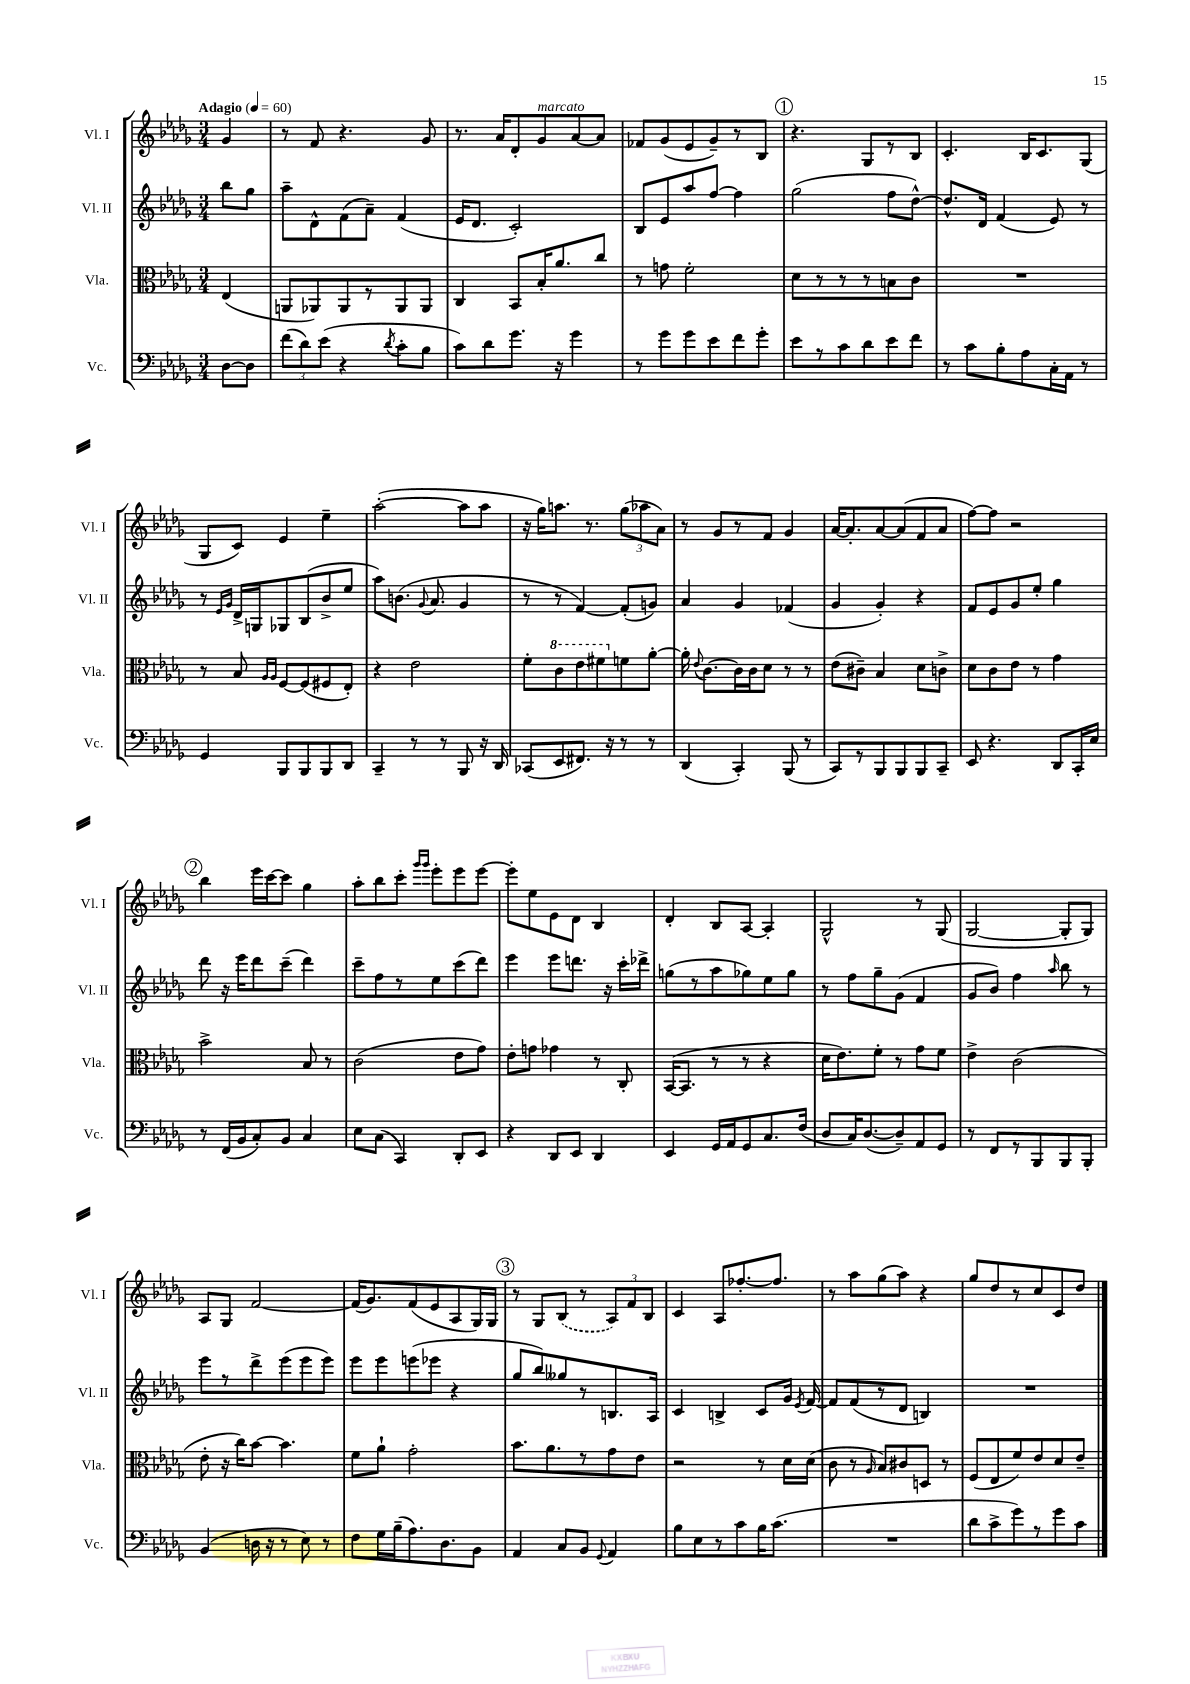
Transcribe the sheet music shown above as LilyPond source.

<<
\new StaffGroup <<
\new Staff = "s0" \with { instrumentName = "Vl. I" shortInstrumentName = "Vl. I" } {
    \clef treble \key des \major \numericTimeSignature \time 3/4 \partial 4 \tempo "Adagio" 4 = 60
    \autoBeamOff ges'4 |
    r8 f'8 r4. ges'8 |
    r8. aes'16[ des'8-. ges'8^\markup { \italic "marcato" } aes'8~ aes'8] |
    fes'8[ ges'8( ees'8 ges'8--) r8 bes8] |
    \mark \markup { \circle "1" } r4. ges8[ r8 bes8] |
    c'4.-. bes16[ c'8. ges8]( |
    ges8[ c'8]) ees'4 ees''4-- |
    aes''2~-.( aes''8[ aes''8] |
    r16 ges''16[) a''8.] r8. \tuplet 3/2 { ges''8[( aes''8 aes'8]) } |
    r8 ges'8[ r8 f'8] ges'4 |
    aes'16[~ aes'8.-. aes'8~ aes'8( f'8 aes'8] |
    f''8[~) f''8] r2 |
    \mark \markup { \circle "2" } bes''4 ees'''16[ c'''16~ c'''8] ges''4 |
    aes''8[-. bes''8 c'''8]-. \grace { ges'''16[ ges'''16] } ees'''8[-. ees'''8 ees'''8]~ |
    ees'''8[-. ees''8 ees'8 des'8] bes4 |
    des'4-. bes8[ aes8]~ aes4-. |
    ges2-^ r8 ges8( |
    ges2~ ges8[-. ges8]) |
    aes8[ ges8] f'2~ |
    f'16[( ges'8.) f'8( ees'8 aes8 ges16) ges16] |
    \mark \markup { \circle "3" } r8 ges8[ \once \slurDashed bes8]( r8 \tuplet 3/2 { aes8[) f'8 bes8] } |
    c'4 aes8[ fes''8.~-. fes''8.] |
    r8 aes''8[ ges''8( aes''8]) r4 |
    ges''8[ des''8 r8 c''8 c'8 des''8] \bar "|." |
}
\new Staff = "s1" \with { instrumentName = "Vl. II" shortInstrumentName = "Vl. II" } {
    \clef treble \key des \major \numericTimeSignature \time 3/4 \partial 4
    \autoBeamOff bes''8[ ges''8] |
    aes''8[-- des'8-^ f'8( aes'8]--) f'4( |
    ees'16[ des'8.] c'2-.) |
    bes8[ ees'8 aes''8 f''8]~ f''4 |
    \mark \markup { \circle "1" } ges''2( f''8[ des''8]~-^) |
    des''8.[-^ des'16] f'4( ees'8) r8 |
    r8 \grace { ees'16[ ges'16] } des'16[-> g16 ges8 bes8( bes'8-> ees''8] |
    aes''8[) b'8.]( \appoggiatura { ges'8 } aes'8. ges'4 |
    r8 r8 f'4~) f'8[-.( g'8]) |
    aes'4 ges'4 fes'4( |
    ges'4 ges'4-.) r4 |
    f'8[ ees'8 ges'8 ees''8]-. ges''4 |
    \mark \markup { \circle "2" } des'''8 r16 ees'''16[ des'''8 c'''8]--( des'''4) |
    c'''8[-- f''8 r8 ees''8 c'''8( des'''8]) |
    ees'''4 ees'''8[ d'''8.] r16 c'''16[-. des'''16]-> |
    g''8[( r8 aes''8 ges''8) ees''8 ges''8] |
    r8 f''8[ ges''8-- ges'8]( f'4 |
    ges'8[ bes'8]) f''4 \grace { aes''16 } bes''8 r8 |
    ees'''8[ r8 des'''8-> ees'''8( ees'''8 ees'''8]) |
    ees'''8[ ees'''8 e'''8( ees'''8] r4 |
    \mark \markup { \circle "3" } ges''8[ bes''8) geses''8 r8 b8. aes16] |
    c'4 b4-> c'8[ ges'16] \acciaccatura { ees'8 } f'16~ |
    f'8[ f'8( r8 des'8] b4) |
    R2. \bar "|." |
}
\new Staff = "s2" \with { instrumentName = "Vla." shortInstrumentName = "Vla." } {
    \clef alto \key des \major \numericTimeSignature \time 3/4 \partial 4
    \autoBeamOff ees4( |
    a,8[ aes,8) aes,8 r8 aes,8 aes,8] |
    c4 bes,8[ bes16-. aes'8. c''8] |
    r8 g'8 f'2-. |
    \mark \markup { \circle "1" } des'8[ r8 r8 r8 b8 c'8] |
    R2. |
    r8 bes8 \grace { aes16[ aes16] } f8[~ f8( fis8 ees8]-.) |
    r4 ees'2 |
    f'8[-. \ottava #1 c''8 ees''8 fis''8 \ottava #0 f'!8 aes'8]~-. |
    aes'16-. \appoggiatura { ees'8 } c'8.[~ c'16 c'16 des'8] r8 r8 |
    ees'8[( cis'8]--) bes4 des'8[ c'8]-> |
    des'8[ c'8 ees'8] r8 ges'4 |
    \mark \markup { \circle "2" } bes'2-> bes8 r8 |
    c'2( ees'8[ ges'8]) |
    ees'8[-. g'8] ges'4 r8 c8-. |
    bes,16[~( bes,8.] r8 r8 r4 |
    des'16[ ees'8.) f'8]-. r8 ges'8[ f'8] |
    ees'4-> c'2( |
    ees'8-. r16 c''16[) bes'8]~ bes'4. |
    f'8[ aes'8]-! ges'2-. |
    \mark \markup { \circle "3" } bes'8.[ aes'8. r8 ges'8 ees'8] |
    r2 r8 des'16[ des'16]( |
    c'8 r8 \grace { aes16 } bes8[) cis'8 d8] r8 |
    f8[( ees8 f'8) ees'8 des'8 ees'8]-- \bar "|." |
}
\new Staff = "s3" \with { instrumentName = "Vc." shortInstrumentName = "Vc." } {
    \clef bass \key des \major \numericTimeSignature \time 3/4 \partial 4
    \autoBeamOff des8[~ des8] |
    \tuplet 3/2 { f'8[( des'8) ees'8]( } r4 \acciaccatura { des'8 } c'8[-. bes8] |
    c'8[) des'8 ges'8.] r16 ges'4 |
    r8 ges'8[ ges'8 ees'8 f'8 ges'8]-. |
    \mark \markup { \circle "1" } ees'8[ r8 c'8 des'8 ees'8 f'8] |
    r8 c'8[ bes8-. aes8 c16-. aes,16] r8 |
    ges,4 bes,,8[ bes,,8 bes,,8 des,8] |
    c,4-- r8 r8 bes,,8 r16 des,16 |
    ces,8[( ees,8 fis,8.]) r16 r8 r8 |
    des,4( c,4-.) bes,,8( r8 |
    c,8[) r8 bes,,8 bes,,8 bes,,8 c,8]-- |
    ees,8 r4. des,8[ c,16-. ees16] |
    \mark \markup { \circle "2" } r8 f,16[( bes,16 c8-.) bes,8] c4 |
    ees8[ c8]( c,4) des,8[-. ees,8] |
    r4 des,8[ ees,8] des,4 |
    ees,4 ges,16[ aes,16 ges,8 c8. f16]( |
    des8[ c16) des8.~( des8--) aes,8 ges,8] |
    r8 f,8[ r8 bes,,8 bes,,8 bes,,8]-. |
    bes,4( d16 r16 r8 ees8) r8 |
    f8[ ges16 bes16--( aes8.) des8. bes,8] |
    \mark \markup { \circle "3" } aes,4 c8[ bes,8] \appoggiatura { ges,8 } aes,4 |
    bes8[ ees8 r8 c'8 bes16 c'8.]( |
    R2. |
    des'8[ c'8-> ges'8) r8 ges'8 c'8] \bar "|." |
}
>>
>>
\layout { \context { \Score \remove "Bar_number_engraver" } }
